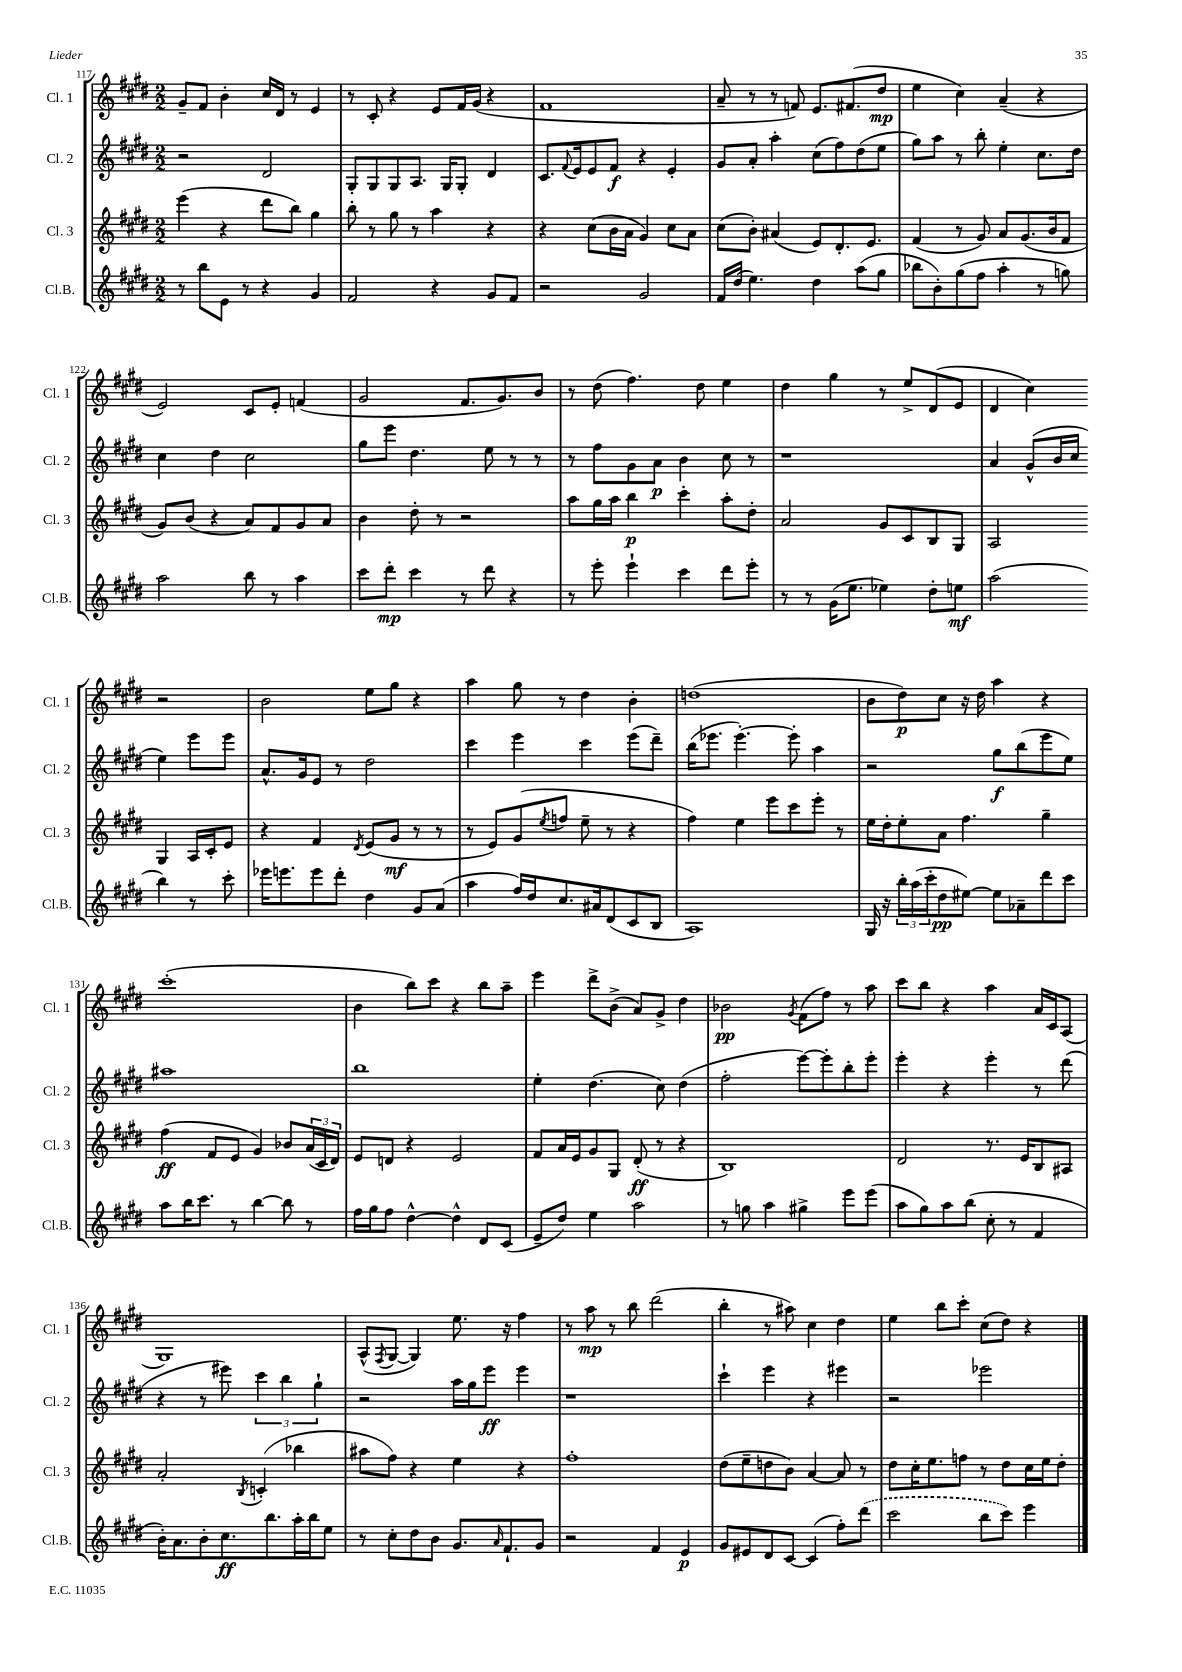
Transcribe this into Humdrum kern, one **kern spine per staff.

**kern	**kern	**kern	**kern
*staff4	*staff3	*staff2	*staff1
*clefG2	*clefG2	*clefG2	*clefG2
*k[f#c#g#d#]	*k[f#c#g#d#]	*k[f#c#g#d#]	*k[f#c#g#d#]
*M2/2	*M2/2	*M2/2	*M2/2
8r	(4eee	2r	8g#~
8bb	.	.	8f#
8e	4r	.	4b'
8r	.	.	.
4r	8ddd#	2d#	16cc#
.	.	.	16d#
.	8bb)	.	8r
4g#	4gg#	.	4e
=	=	=	=
2f#	8bb'	8G#'	8r
.	8r	8G#	8c#'
.	8gg#	8G#	4r
.	8r	8.A	.
4r	4aa	.	8e
.	.	16G#	.
.	.	8G#'	16f#
.	.	.	(16g#
8g#	4r	4d#	4r
8f#	.	.	.
=	=	=	=
2r	4r	8.c#	1f#
.	.	8qqf#	.
.	.	16e	.
.	(8cc#	8e	.
.	16b	8f#	.
.	16a	.	.
2g#	4g#)	4r	.
.	8cc#	4e'	.
.	8a	.	.
=	=	=	=
16f#	(8cc#	8g#	8a~
(16dd#	.	.	.
4.ee)	8b')	8a'	8r
.	(4a#	4aa'	8r
.	.	.	8f)
4dd#	8e)	(8cc#	8.e
.	8.d#'	8ff#)	.
.	.	.	(8.f#
(8aa	.	(8dd#	.
.	8.e	.	.
8gg#	.	8ee	8dd#
=	=	=	=
8bb-	(4f#	8gg#)	4ee
8b')	.	8aa	.
(8gg#	8r	8r	4cc#)
8ff#	8g#)	8bb'	.
4aa'	8a	4ee'	(4a~
.	(8.g#	.	.
8r	.	8.cc#	4r
.	16b	.	.
8gg)	8f#	.	.
.	.	16dd#	.
=	=	=	=
2aa	8g#)	4cc#	2e)
.	(8b	.	.
.	4r	4dd#	.
8bb	8a)	2cc#	8c#
8r	8f#	.	8e'
4aa	8g#	.	(4f
.	8a	.	.
=	=	=	=
8ccc#	4b	8gg#	2g#
8ddd#'	.	8eee	.
4ccc#	8dd#'	4.dd#	.
.	8r	.	.
8r	2r	.	8.f#
8ddd#	.	8ee	.
.	.	.	8.g#)
4r	.	8r	.
.	.	8r	8b
=	=	=	=
8r	8aa	8r	8r
8eee'	16gg#	8ff#	(8dd#
.	16aa	.	.
4eee`	4bb	8g#	4.ff#)
.	.	8a	.
4ccc#	4ccc#'	4b	.
.	.	.	8dd#
8ddd#	8aa'	8cc#	4ee
8eee'	8dd#'	8r	.
=	=	=	=
8r	2a	1r	4dd#
8r	.	.	.
(16g#	.	.	4gg#
8.ee	.	.	.
4ee-)	8g#	.	8r
.	8c#	.	8ee^
8dd#'	8B	.	(8d#
8ee	8G#	.	8e
=	=	=	=
(2aa	2A	4a	4d#
.	.	(8g#^^	4cc#)
.	.	16b	.
.	.	16cc#	.
4bb)	4G#	4ee)	2r
8r	16A	8eee	.
.	16c#'	.	.
8ccc#'	8e	8eee	.
=	=	=	=
16eee-	4r	8.a^^	2b
8.eee	.	.	.
.	.	16g#	.
8eee	4f#	8e	.
8ddd#'	.	8r	.
.	8qd#	.	.
4dd#	(8e	2dd#	8ee
.	8g#	.	8gg#
8g#	8r	.	4r
(8a	8r	.	.
=	=	=	=
4aa	8r	4ccc#	4aa
.	8e)	.	.
16ff#)	(8g#	4eee	8gg#
16dd#	.	.	.
.	8qee	.	.
8.cc#	8ff	.	8r
.	8ee~	4ccc#	4dd#
16a#	.	.	.
(8d#	8r	.	.
8c#	4r	(8eee	4b'
8B	.	8ddd#~)	.
=	=	=	=
1A)	4ff#)	(16bb	(1dd
.	.	8.eee-	.
.	4ee	[4.eee-')	.
.	8eee	.	.
.	8ccc#	8eee-']	.
.	8eee'	4aa	.
.	8r	.	.
=	=	=	=
16G#	16ee	2r	8b
16r	16dd#'	.	.
24bb'	8ee'	.	8dd#)
(24aa	.	.	.
24ccc#'	.	.	.
8dd#	8a	.	8cc#
[8ee#)	4.ff#	.	16r
.	.	.	16dd#
8ee#]	.	8gg#	4aa
8a-~	.	(8bb	.
8ddd#	4gg#~	8eee	4r
8ccc#	.	8ee)	.
=	=	=	=
8aa	(4ff#	1aa#	(1ccc#'
16bb	.	.	.
8.ccc#	.	.	.
.	8f#	.	.
8r	8e	.	.
[4bb	4g#)	.	.
8bb]	8b-	.	.
8r	(24a	.	.
.	24c#	.	.
.	24d#)	.	.
=	=	=	=
16ff#	8e	1bb	4b
16gg#	.	.	.
8ff#	8d	.	.
[4dd#^^	4r	.	8bb)
.	.	.	8ccc#
4dd#^^]	2e	.	4r
8d#	.	.	8bb
(8c#	.	.	8aa~
=	=	=	=
8e~	8f#	4ee'	4eee
8dd#)	16a	.	.
.	16e	.	.
4ee	8g#	(4.dd#	8ddd#^
.	8G#	.	(8b^
2aa	(8d#'	.	8a)
.	8r	8cc#)	8g#^
.	4r	(4dd#	4dd#
=	=	=	=
8r	1B)	2ff#'	2b-
8gg	.	.	.
4aa	.	.	.
.	.	.	8qg#
4gg#^	.	[8eee)	(8f#
.	.	8eee']	8ff#)
8eee	.	8bb'	8r
(8eee	.	8eee'	8aa
=	=	=	=
8aa	2d#	4eee'	8ccc#
8gg#)	.	.	8bb
8aa	.	4r	4r
(8bb	.	.	.
8cc#'	8.r	4eee'	4aa
8r	.	.	.
.	16e	.	.
4f#	8B	8r	16a
.	.	.	16c#
.	8A#	(8ddd#	(8A
=	=	=	=
16b')	2a'	4r	1G#)
8.a	.	.	.
8b'	.	8r	.
8.cc#	.	8eee#)	.
.	8qB	.	.
.	(4c'	6ccc#	.
8.bb	.	.	.
.	.	6bb	.
16aa'	4bb-	.	.
16bb	.	.	.
.	.	6gg#`	.
8ee	.	.	.
=	=	=	=
8r	8aa#	2r	(8A^^
.	.	.	8qF#
8cc#'	8ff#)	.	[8G#
8dd#	4r	.	4G#])
8b	.	.	.
8.g#	4ee	16aa	8.ee
.	.	16gg#	.
.	.	8eee	.
16qqa	.	.	.
8.f#`	.	.	16r
.	4r	4eee	4ff#
8g#	.	.	.
=	=	=	=
2r	1ff#'	1r	8r
.	.	.	8aa
.	.	.	8r
.	.	.	8bb
4f#	.	.	(2ddd#
4e	.	.	.
=	=	=	=
8g#	(8dd#	4ccc#`	4bb'
8e#	8ee~	.	.
8d#	8dd	4eee	8r
[8c#	8b)	.	8aa#)
(4c#]	[4a	4r	4cc#
8ff#')	8a]	4eee#	4dd#
(8ddd#	8r	.	.
=	=	=	=
2ccc#	8dd#	2r	4ee
.	16cc#'	.	.
.	8.ee	.	.
.	.	.	8bb
.	8ff	.	8ccc#'
8bb	8r	2eee-	(8cc#
8ccc#)	8dd#	.	8dd#)
4eee	16cc#	.	4r
.	16ee	.	.
.	8dd#'	.	.
==	==	==	==
*-	*-	*-	*-
